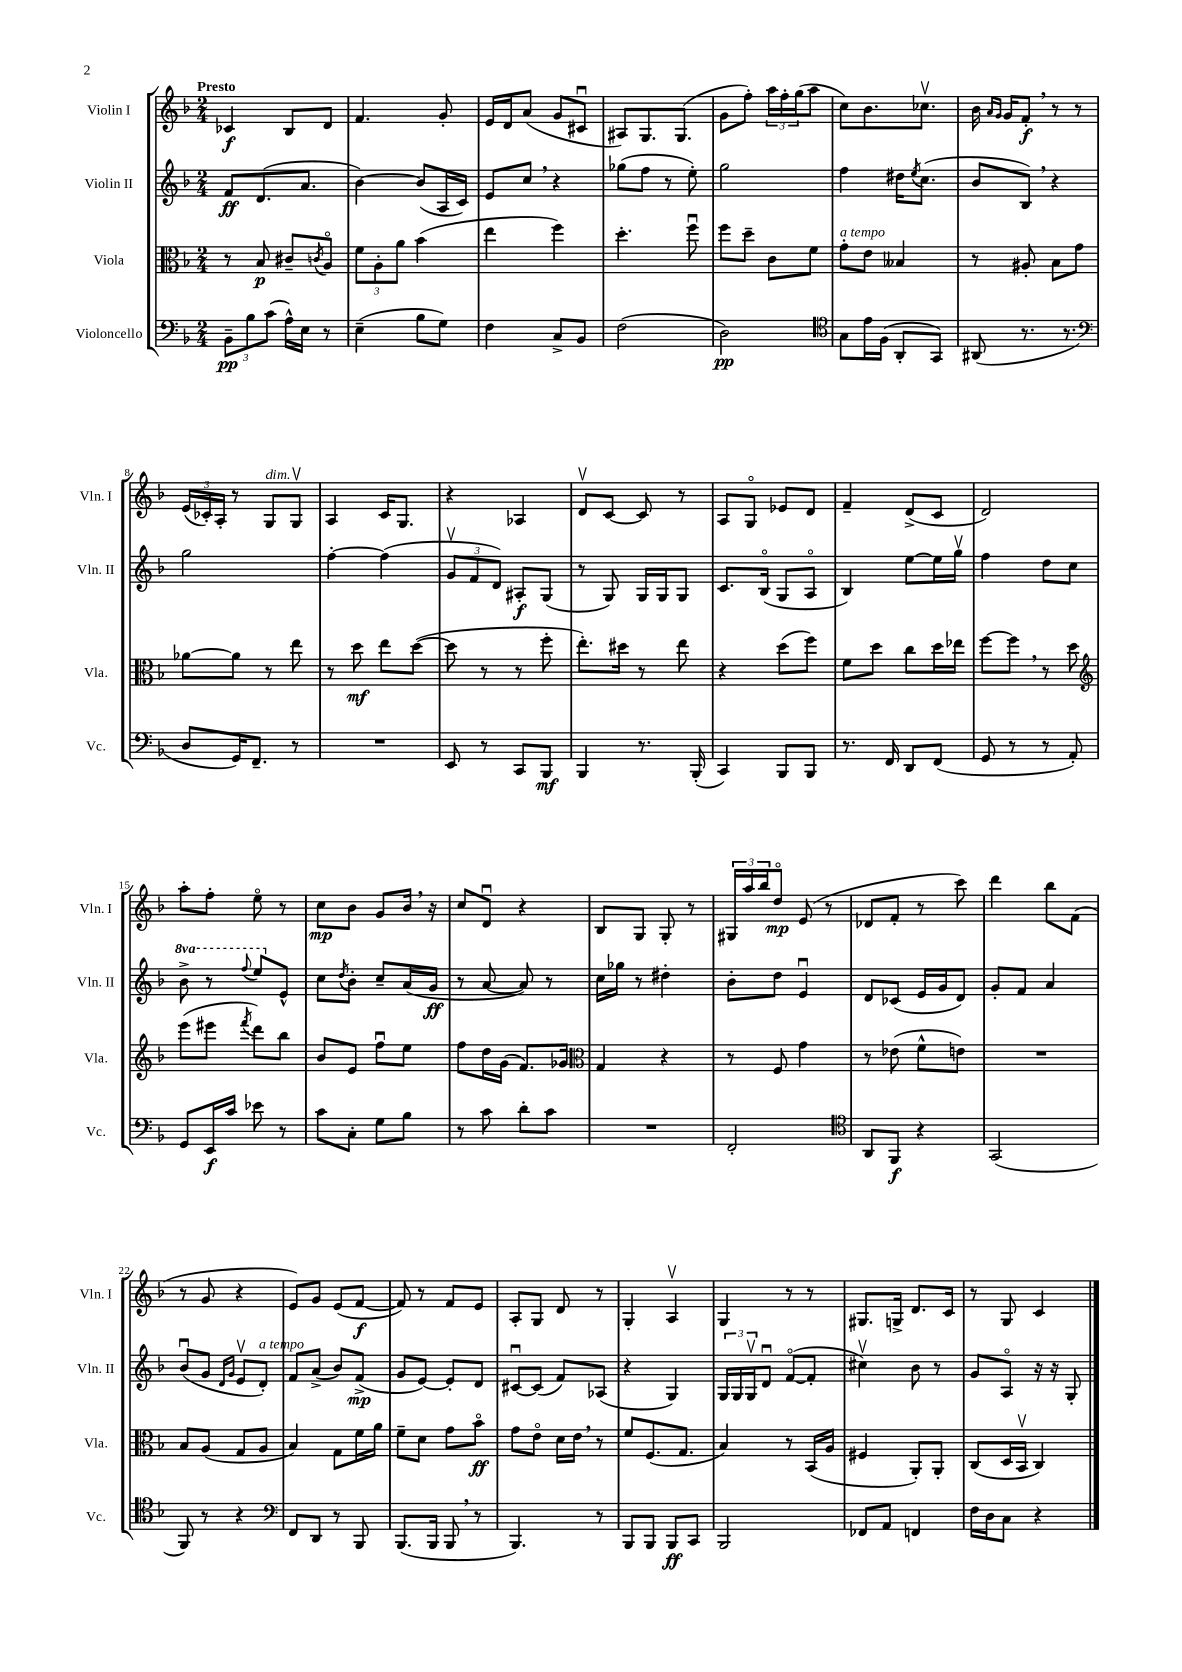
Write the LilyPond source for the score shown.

<<
\new StaffGroup <<
\new Staff = "s0" \with { instrumentName = "Violin I" shortInstrumentName = "Vln. I" } {
    \clef treble \key f \major \numericTimeSignature \time 2/4 \tempo "Presto"
    ces'4\f bes8 d'8 |
    f'4. g'8-. |
    e'16 d'16 a'8( g'8 cis'8\downbow |
    ais8) g8. g8.( |
    g'8 f''8-.) \tuplet 3/2 { a''16 f''16-. g''16( } a''8 |
    c''8) bes'8. ces''8.\upbow |
    bes'16 \grace { a'16 g'16 } g'16 f'8-.\f \breathe r8 r8 |
    \tuplet 3/2 { e'16( ces'16-.) a16-. } r8 g8^\markup { \italic "dim." } g8\upbow |
    a4 c'16 g8. |
    r4 aes4 |
    d'8\upbow c'8~ c'8 r8 |
    a8 g8\flageolet ees'8 d'8 |
    f'4-- d'8->( c'8 |
    d'2) |
    a''8-. f''8-. e''8\flageolet r8 |
    c''8\mp bes'8 g'8 bes'16 \breathe r16 |
    c''8 d'8\downbow r4 |
    bes8 g8 g8-. r8 |
    \tuplet 3/2 { gis16 a''16 bes''16 } d''8\flageolet\mp e'8( r8 |
    des'8 f'8-. r8 c'''8) |
    d'''4 bes''8 f'8( |
    r8 g'8 r4 |
    e'8) g'8 e'8( f'8~\f |
    f'8) r8 f'8 e'8 |
    a8-. g8 d'8 r8 |
    g4-. a4\upbow |
    g4 r8 r8 |
    gis8. g16-> d'8. c'16 |
    r8 g8 c'4 \bar "|." |
}
\new Staff = "s1" \with { instrumentName = "Violin II" shortInstrumentName = "Vln. II" } {
    \clef treble \key f \major \numericTimeSignature \time 2/4 \set Staff.ottavationMarkups = #ottavation-simple-ordinals
    f'8\ff d'8.( a'8. |
    bes'4~) bes'8( a16 c'16) |
    e'8 c''8 \breathe r4 |
    ges''8( f''8 r8 e''8-.) |
    g''2 |
    f''4 dis''16 \acciaccatura { e''8 } c''8.( |
    bes'8 bes8) \breathe r4 |
    g''2 |
    f''4~-. f''4( |
    \tuplet 3/2 { g'8\upbow f'8 d'8) } ais8-.\f g8( |
    r8 g8) g16 g16 g8 |
    c'8. bes16\flageolet( g8 a8\flageolet |
    bes4) e''8~ e''16 g''16\upbow |
    f''4 d''8 c''8 |
    \ottava #1 bes''8-> r8 \appoggiatura { f'''8 } e'''8 \ottava #0 e'8-^ |
    c''8 \acciaccatura { d''8 } bes'8-. c''8-- a'16( g'16\ff |
    r8 a'8~ a'8) r8 |
    c''16 ges''16 r8 dis''4-. |
    bes'8-. d''8 e'4\downbow |
    d'8 ces'8( e'16 g'16 d'8) |
    g'8-. f'8 a'4 |
    bes'8\downbow( g'8 \grace { d'16 g'16 } e'8\upbow d'8-.^\markup { \italic "a tempo" }) |
    f'8 a'8->( bes'8) f'8->\mp( |
    g'8 e'8~) e'8-. d'8 |
    cis'8~\downbow cis'8( f'8) aes8( |
    r4 g4) |
    \tuplet 3/2 { g16 g16 g16\upbow } d'8\downbow f'8~\flageolet( f'8-. |
    cis''4\upbow) bes'8 r8 |
    g'8 a8\flageolet r16 r16 g8-. \bar "|." |
}
\new Staff = "s2" \with { instrumentName = "Viola" shortInstrumentName = "Vla." } {
    \clef alto \key f \major \numericTimeSignature \time 2/4
    r8 bes8\p cis'8-- \acciaccatura { c'8 } a8\flageolet |
    \tuplet 3/2 { f'8 a8-. a'8 } bes'4( |
    e''4 f''4) |
    d''4.-. f''8\downbow |
    f''8 d''8-- c'8 f'8 |
    g'8-.^\markup { \italic "a tempo" } e'8 beses4 |
    r8 ais8-. bes8 g'8 |
    aes'8~ aes'8 r8 e''8 |
    r8 d''8\mf e''8 d''8~( |
    d''8 r8 r8 f''8-. |
    e''8.-.) dis''16 r8 e''8 |
    r4 d''8( f''8) |
    f'8 d''8 c''8 d''16 ees''16 |
    f''8~ f''8 \breathe r8 d''8 |
    \clef treble e'''8( eis'''8 \acciaccatura { f'''8 } d'''8) bes''8 |
    bes'8 e'8 f''8\downbow e''8 |
    f''8 d''16 g'16( f'8.) ges'16 |
    \clef alto g4 r4 |
    r8 f8 g'4 |
    r8 ees'8( f'8-^ e'8) |
    R2 |
    bes8 a8( g8 a8 |
    bes4) g8 f'16 a'16 |
    f'8-- d'8 g'8 bes'8\flageolet\ff |
    g'8 e'8\flageolet d'16 e'16 \breathe r8 |
    f'8 f8.( g8. |
    bes4) r8 bes,16( a16 |
    fis4 a,8-.) a,8-. |
    c8( d16 bes,16\upbow c4) \bar "|." |
}
\new Staff = "s3" \with { instrumentName = "Violoncello" shortInstrumentName = "Vc." } {
    \clef bass \key f \major \numericTimeSignature \time 2/4
    \tuplet 3/2 { bes,8--\pp bes8 c'8( } a16-^) e16 r8 |
    e4--( bes8 g8) |
    f4 c8-> bes,8 |
    f2( |
    d2\pp) |
    \clef tenor g8 e'16 f16( a,8-. g,8) |
    ais,8( r8. r8. |
    \clef bass d8 g,16) f,8.-- r8 |
    R2 |
    e,8 r8 c,8 bes,,8\mf |
    bes,,4 r8. bes,,16-.( |
    c,4) bes,,8 bes,,8 |
    r8. f,16 d,8 f,8( |
    g,8 r8 r8 a,8-.) |
    g,8 e,16\f c'16 ees'8 r8 |
    c'8 c8-. g8 bes8 |
    r8 c'8 d'8-. c'8 |
    R2 |
    f,2-. |
    \clef tenor a,8 f,8\f r4 |
    g,2( |
    f,8) r8 r4 |
    \clef bass f,8 d,8 r8 bes,,8 |
    bes,,8.( bes,,16 bes,,8 \breathe r8 |
    bes,,4.) r8 |
    bes,,8 bes,,8 bes,,8\ff c,8 |
    bes,,2 |
    fes,8 a,8 f,4 |
    f16 d16 c8 r4 \bar "|." |
}
>>
>>
